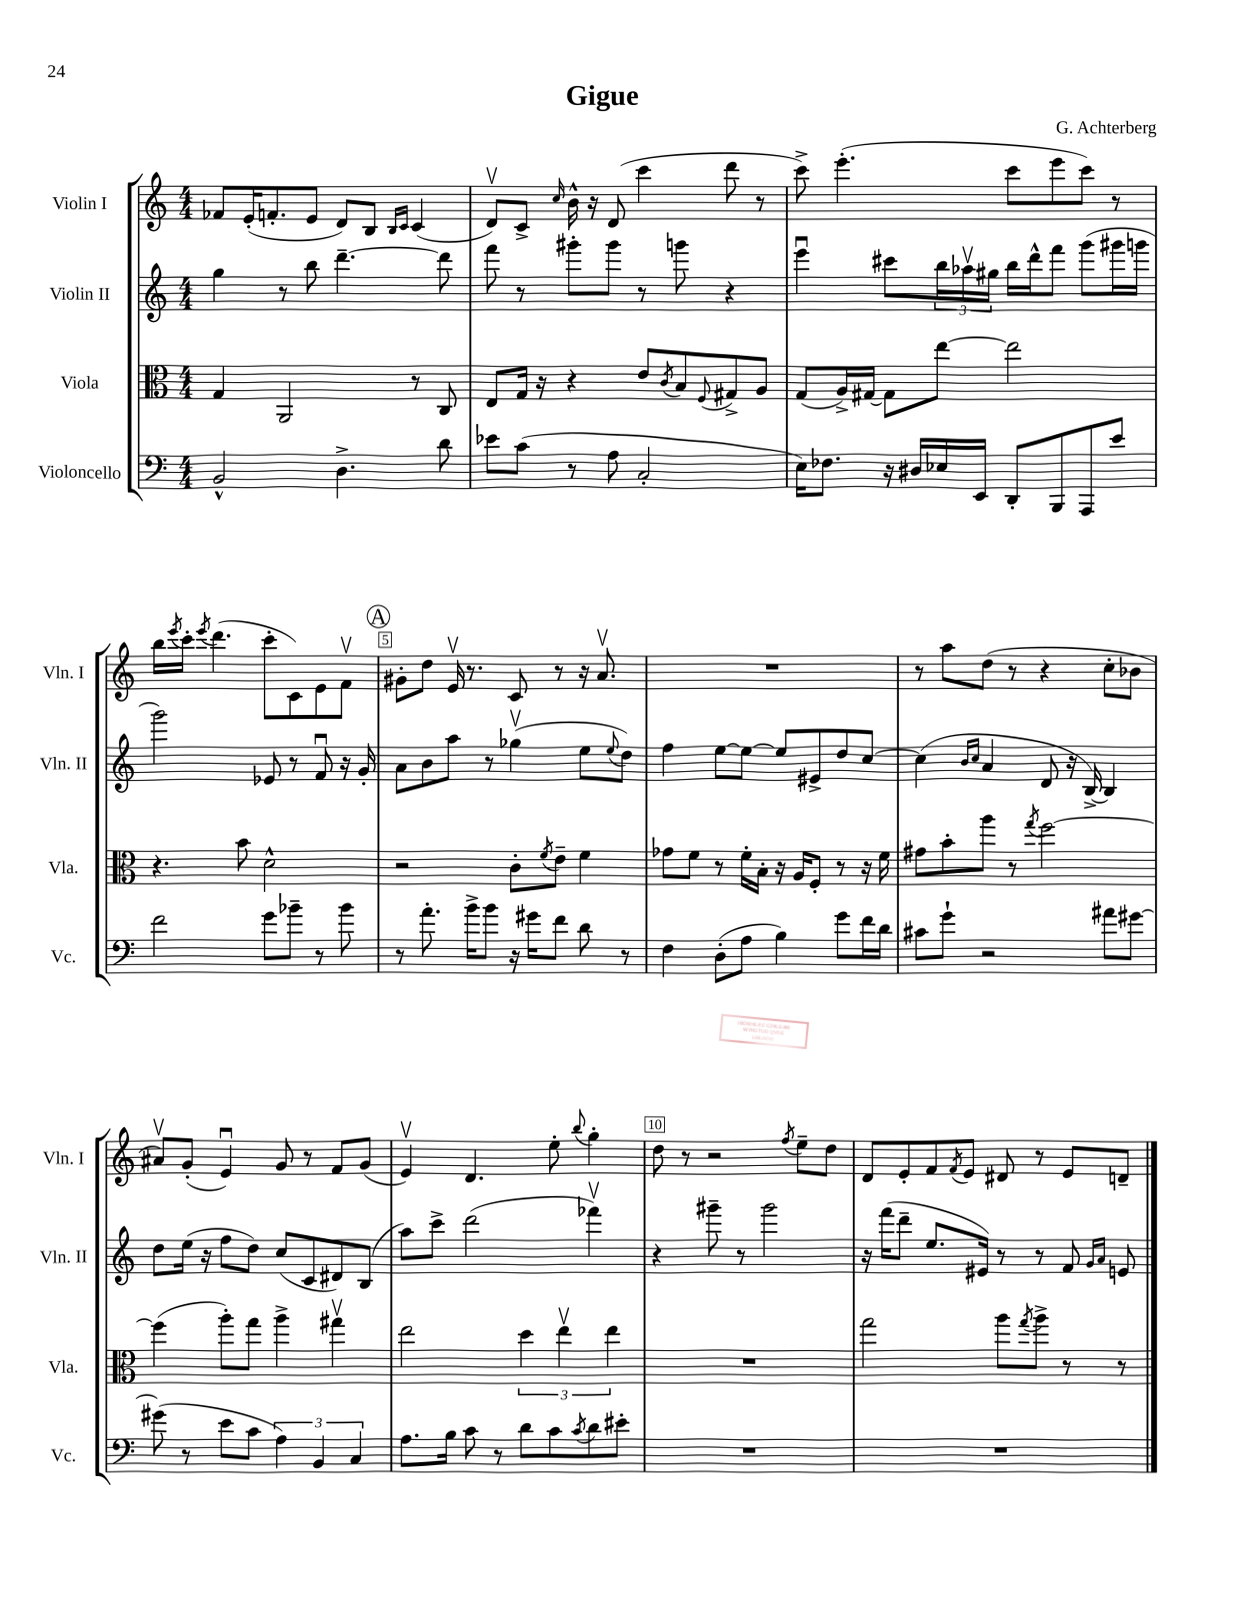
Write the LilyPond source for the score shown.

\header { title = "Gigue" composer = "G. Achterberg" }
<<
\new StaffGroup <<
\new Staff = "s0" \with { instrumentName = "Violin I" shortInstrumentName = "Vln. I" } {
    \clef treble \key c \major \numericTimeSignature \time 4/4
    fes'8 e'16-.( f'8.-. e'8 d'8) b8 \grace { b16 c'16 } c'4( |
    d'8\upbow) c'8-> \grace { c''16 } b'16-^ r16 d'8( c'''4 d'''8 r8 |
    c'''8->) e'''4.-.( c'''8 e'''8 c'''8) r8 |
    b''16 \acciaccatura { e'''8 } c'''16-. \acciaccatura { e'''8 } d'''4.( c'''8-. c'8) e'8 f'8\upbow |
    \mark \markup { \circle "A" } gis'8-. d''8 e'16\upbow r8. c'8 r8 r16 a'8.\upbow |
    R1 |
    r8 a''8 d''8( r8 r4 c''8-. bes'8 |
    ais'8\upbow) g'8-.( e'4\downbow) g'8 r8 f'8 g'8( |
    e'4\upbow) d'4. e''8-. \appoggiatura { b''8 } g''4-. |
    d''8 r8 r2 \acciaccatura { f''8 } e''8-- d''8 |
    d'8 e'8-. f'8 \acciaccatura { f'8 } e'8 dis'8 r8 e'8 d'8-- \bar "|." |
}
\new Staff = "s1" \with { instrumentName = "Violin II" shortInstrumentName = "Vln. II" } {
    \clef treble \key c \major \numericTimeSignature \time 4/4
    g''4 r8 b''8 d'''4.~-- d'''8 |
    f'''8 r8 gis'''8-. gis'''8 r8 g'''8 r4 |
    e'''4\downbow cis'''8 \tuplet 3/2 { b''16 aes''16\upbow gis''16 } b''16 d'''16-^ f'''8 g'''8( gis'''16 g'''16 |
    g'''2) ees'8 r8 f'8\downbow r16 g'16-. |
    \mark \markup { \circle "A" } a'8 b'8 a''8 r8 ges''4\upbow( e''8 \appoggiatura { e''8 } d''8) |
    f''4 e''8~ e''8~ e''8 eis'8-> d''8 c''8~ |
    c''4( \grace { b'16 c''16 } a'4 d'8 r16 b16~->) b4 |
    d''8 e''16( r16 f''8 d''8) c''8( c'8 dis'8) b8( |
    a''8) c'''8-> d'''2( fes'''4\upbow) |
    r4 gis'''8-- r8 gis'''2 |
    r16 f'''16( d'''8-- e''8. eis'16) r8 r8 f'8 \grace { g'16 a'16 } e'8 \bar "|." |
}
\new Staff = "s2" \with { instrumentName = "Viola" shortInstrumentName = "Vla." } {
    \clef alto \key c \major \numericTimeSignature \time 4/4
    g4 a,2 r8 c8 |
    e8 g16 r16 r4 e'8 \acciaccatura { c'8 } b8 \appoggiatura { f8 } gis8-> a8 |
    g8( a16->) gis16~ gis8 e''8~ e''2 |
    r4. b'8 d'2-^ |
    \mark \markup { \circle "A" } r2 c'8-. \acciaccatura { f'8 } e'8-- f'4 |
    ges'8 f'8 r8 f'16-. b16-. r16 a16 f8-. r8 r16 f'16 |
    gis'8 b'8-. a''8 r8 \acciaccatura { g''8 } f''2~ |
    f''4( a''8-.) g''8 a''4-> gis''4\upbow |
    e''2 \tuplet 3/2 { d''4 e''4\upbow e''4 } |
    R1 |
    g''2 a''8 \acciaccatura { g''8 } a''8-> r8 r8 \bar "|." |
}
\new Staff = "s3" \with { instrumentName = "Violoncello" shortInstrumentName = "Vc." } {
    \clef bass \key c \major \numericTimeSignature \time 4/4
    b,2-^ d4.-> d'8 |
    ees'8 c'8( r8 a8 c2-. |
    e16) fes8. r16 dis16 ees16 e,16 d,8-. b,,8 a,,8 e'8 |
    f'2 g'8 bes'8-- r8 bes'8 |
    \mark \markup { \circle "A" } r8 a'8.-. b'16-> b'8 r16 gis'16 f'8 d'8 r8 |
    f4 d8-.( a8 b4) g'8 f'16 d'16 |
    cis'8 g'8-! r2 ais'8 gis'8~ |
    gis'8( r8 e'8 c'8 \tuplet 3/2 { a4) b,4 c4 } |
    a8. b16 c'8 r8 d'8 c'8 \acciaccatura { c'8 } d'8 eis'8-. |
    R1 |
    R1 \bar "|." |
}
>>
>>
\layout { \context { \Score \override BarNumber.break-visibility = ##(#f #t #t) barNumberVisibility = #(every-nth-bar-number-visible 5) \override BarNumber.stencil = #(make-stencil-boxer 0.1 0.3 ly:text-interface::print) } }
